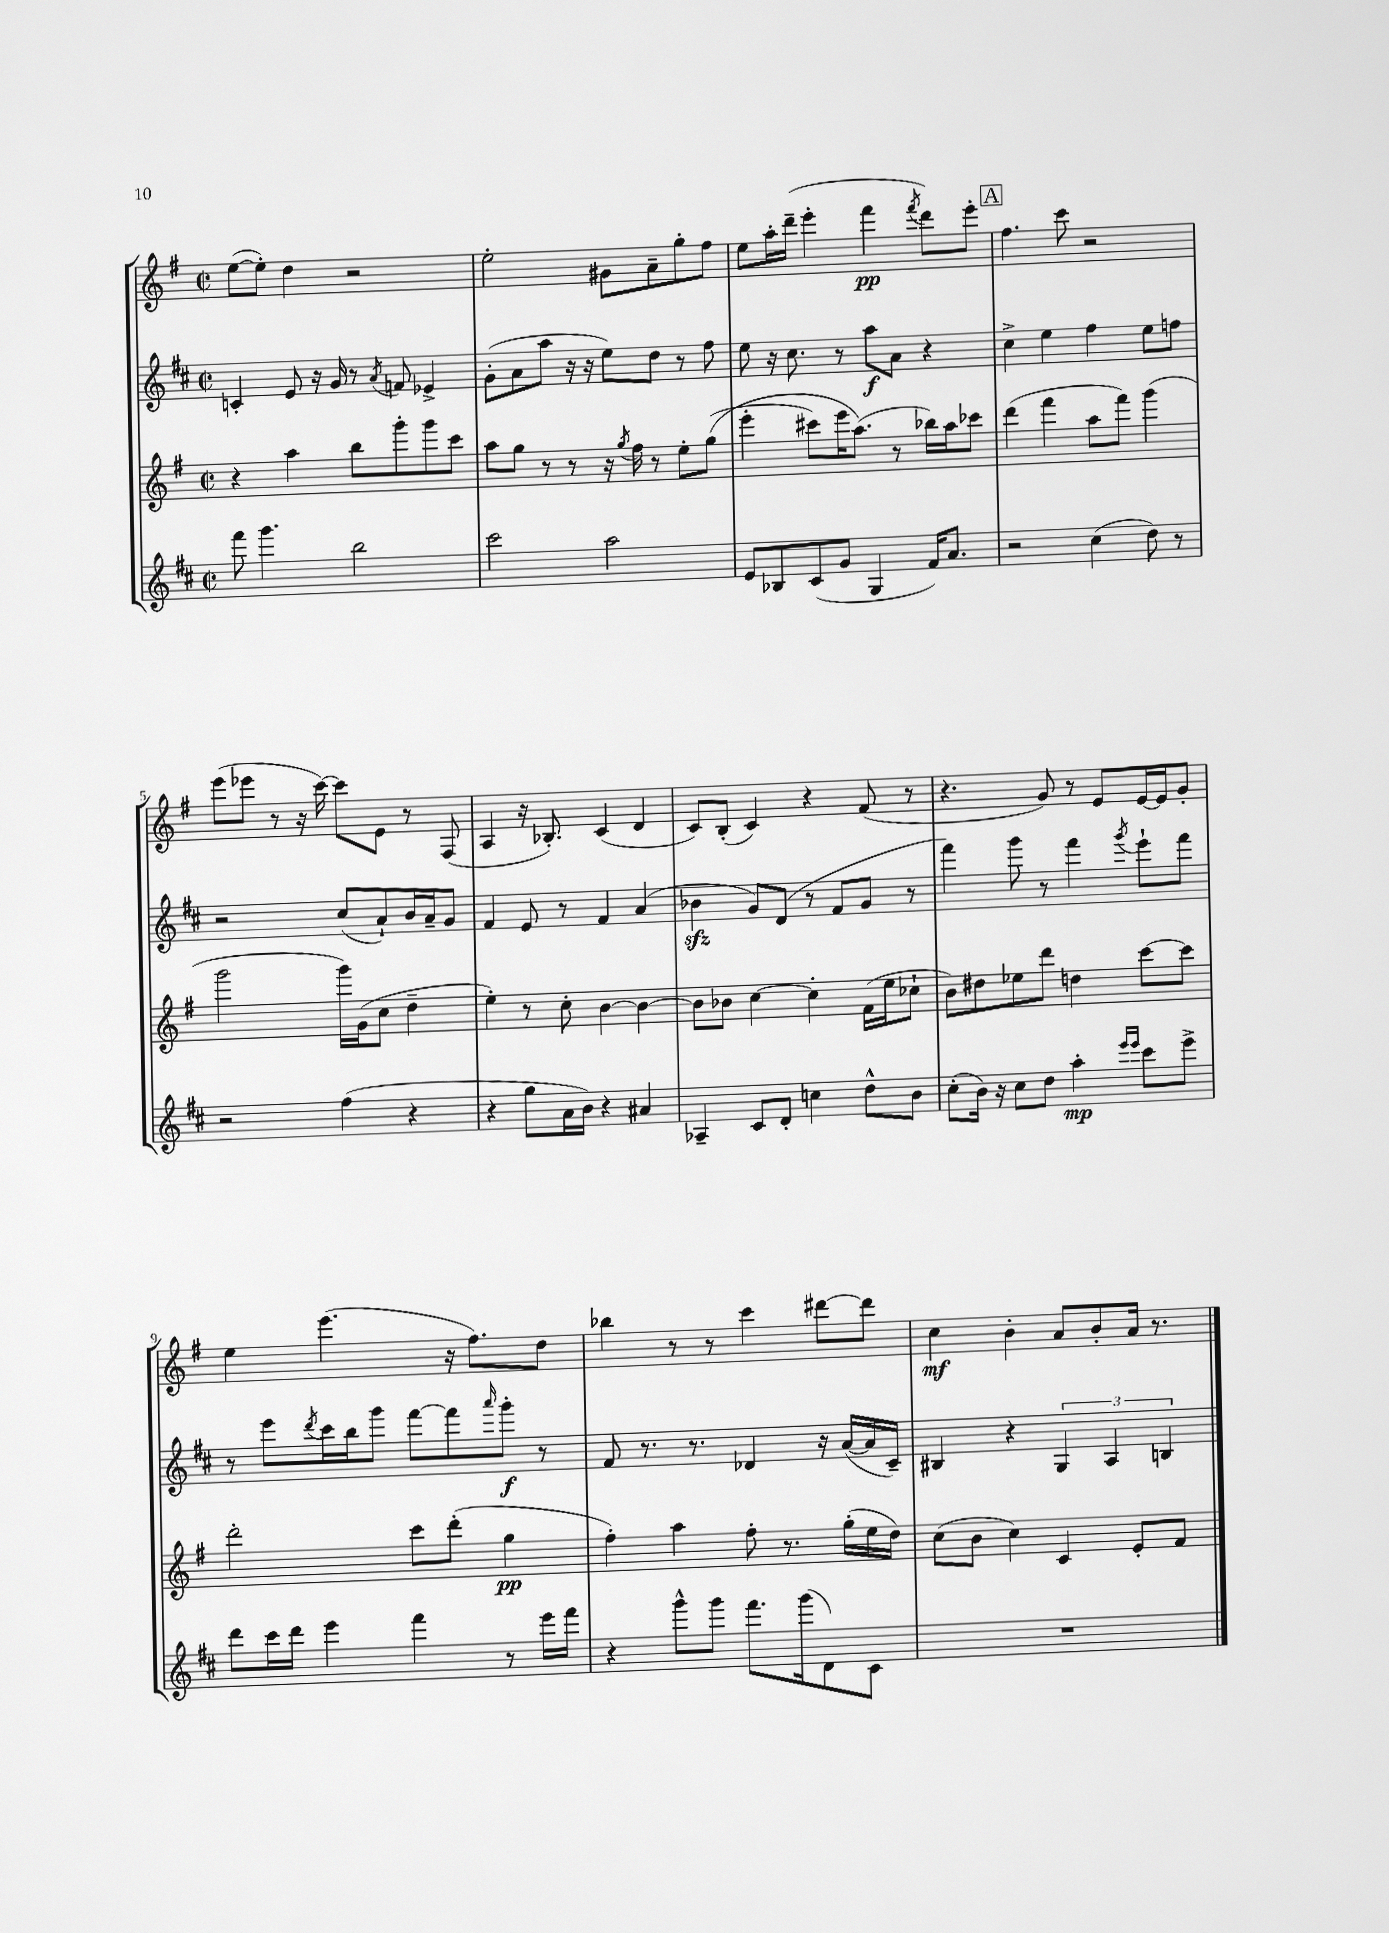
<<
\new StaffGroup <<
\new Staff = "s0" {
    \clef treble \key g \major \defaultTimeSignature \time 2/2
    e''8~( e''8-.) d''4 r2 |
    e''2-. gis'8 a'8-- g''8-. fis''8 |
    e''8 a''16-. d'''16--( e'''4-. fis'''4\pp \acciaccatura { fis'''8 } d'''8) e'''8-. |
    \mark \markup { \box "A" } fis''4. c'''8 r2 |
    e'''8( ees'''8 r8 r16 c'''16~) c'''8 e'8 r8 fis8( |
    a4 r16 bes8.-.) c'4( d'4 |
    c'8) b8-.( c'4) r4 fis'8( r8 |
    r4. g'8) r8 e'8 e'16~ e'16 g'8-. |
    e''4 e'''4.( r16 fis''8.) d''8 |
    bes''4 r8 r8 c'''4 dis'''8~ dis'''8 |
    c''4\mf b'4-. a'8 b'8-. a'16 r8. \bar "|." |
}
\new Staff = "s1" {
    \clef treble \key d \major \defaultTimeSignature \time 2/2
    c'4-. e'8 r16 g'16 r8 \acciaccatura { a'8 } f'8 ees'4-> |
    g'8-.( a'8 a''8 r16 r16 e''8) d''8 r8 fis''8 |
    e''8 r16 cis''8. r8 a''8\f a'8 r4 |
    \mark \markup { \box "A" } cis''4-> e''4 fis''4 e''8 f''8 |
    r2 cis''8( a'8-!) b'16 a'16-- g'8 |
    fis'4 e'8 r8 fis'4 a'4( |
    bes'4\sfz g'8) d'8( r8 fis'8 g'8 r8 |
    fis'''4) g'''8 r8 fis'''4 \acciaccatura { g'''8 } e'''8-! fis'''8 |
    r8 e'''8 \acciaccatura { d'''8 } cis'''16 b''16 g'''8 fis'''8~ fis'''8 \grace { a'''16 } g'''8-.\f r8 |
    fis'8 r8. r8. des'4 r16 a'16~( a'16 cis'16--) |
    bis4 r4 \tuplet 3/2 { g4 a4 b4 } \bar "|." |
}
\new Staff = "s2" {
    \clef treble \key g \major \defaultTimeSignature \time 2/2
    r4 a''4 b''8 g'''8-. g'''8 c'''8 |
    a''8 g''8 r8 r8 r16 \acciaccatura { g''8 } fis''16 r8 e''8-. g''8(\( |
    e'''4-. cis'''8) e'''16 a''8.(\) r8 bes''16) a''16 ces'''8 |
    \mark \markup { \box "A" } d'''4( fis'''4 a''8 fis'''8) g'''4( |
    g'''2 g'''16) g'16( c''8 d''4-- |
    e''4-.) r8 c''8-. b'4~ b'4~ |
    b'8 bes'8 c''4~ c''4-. fis'16( e''16 ces''8-! |
    b'8) dis''8 ees''8 d'''8 d''4 c'''8~ c'''8 |
    d'''2-. c'''8 d'''8-.( g''4\pp |
    fis''4-.) a''4 fis''8-. r8. g''16-.( e''16 d''16) |
    c''8( b'8 c''4) c'4 e'8-. fis'8 \bar "|." |
}
\new Staff = "s3" {
    \clef treble \key d \major \defaultTimeSignature \time 2/2
    fis'''8 g'''4. b''2 |
    cis'''2 a''2 |
    e'8 bes8 cis'8( g'8 g4 fis'16) a'8. |
    \mark \markup { \box "A" } r2 cis''4( d''8) r8 |
    r2 fis''4( r4 |
    r4 g''8 a'16 b'16) r4 ais'4 |
    aes4-- cis'8 d'8-. c''4 d''8-^ b'8 |
    cis''8-.( b'16) r16 cis''8 d''8 a''4-.\mp \grace { e'''16 e'''16 } cis'''8 e'''8-> |
    d'''8 cis'''16 d'''16 e'''4 fis'''4 r8 e'''16 fis'''16 |
    r4 g'''8-^ g'''8 fis'''8. g'''16( d'8) cis'8 |
    R1 \bar "|." |
}
>>
>>
